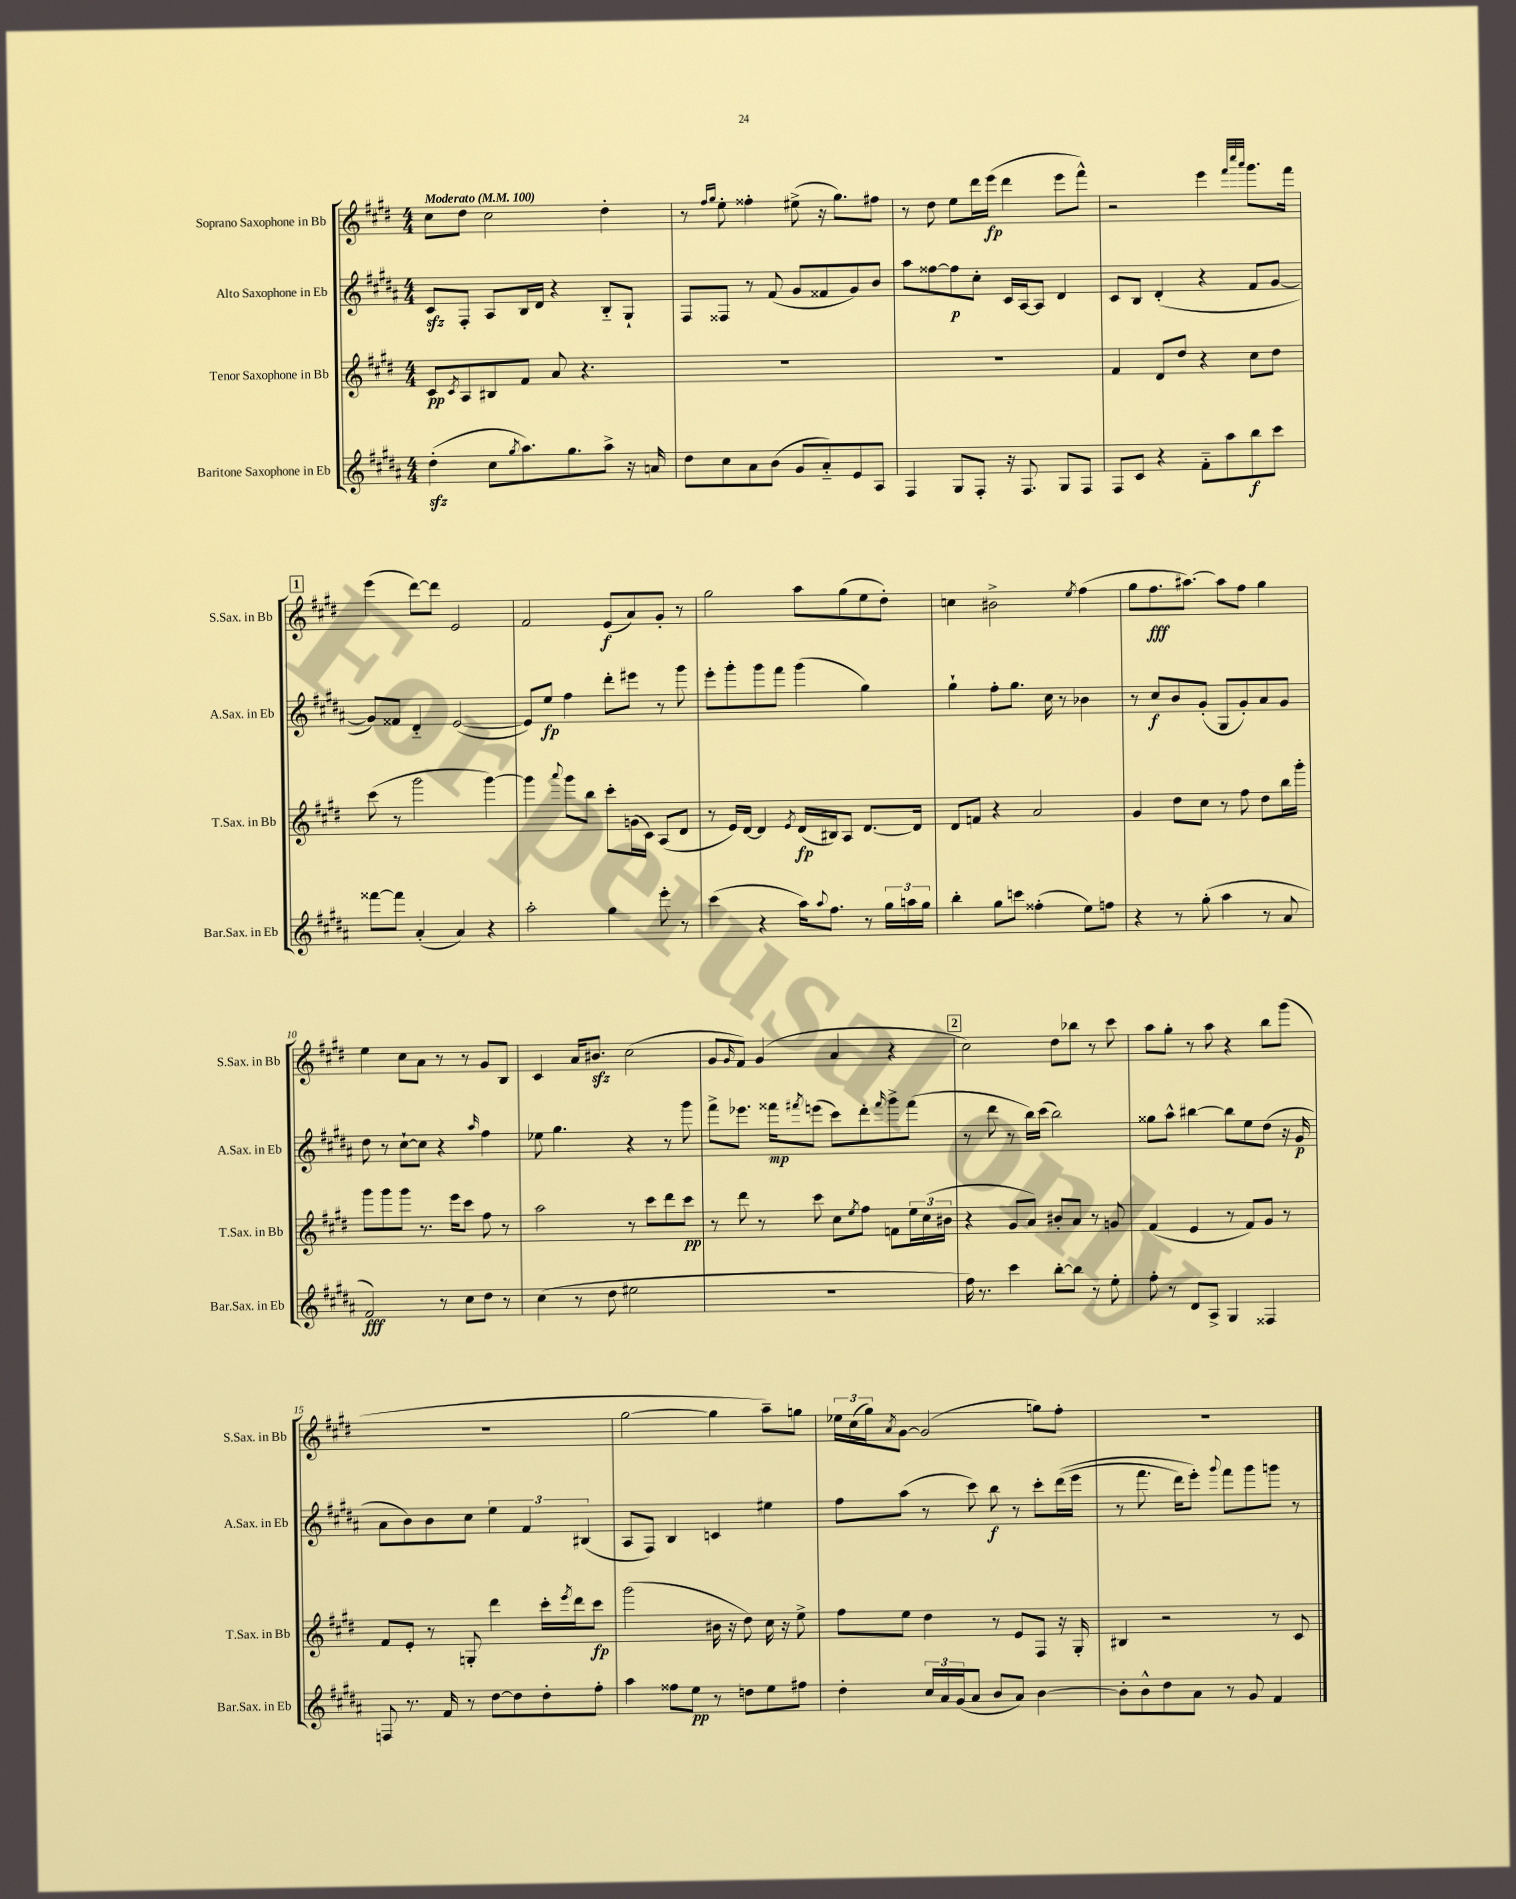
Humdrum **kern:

**kern	**dynam	**kern	**dynam	**kern	**dynam	**kern	**dynam
*part4	*part4	*part3	*part3	*part2	*part2	*part1	*part1
*staff4	*staff4	*staff3	*staff3	*staff2	*staff2	*staff1	*staff1
*I"Baritone Saxophone in Eb	*	*I"Tenor Saxophone in Bb	*	*I"Alto Saxophone in Eb	*	*I"Soprano Saxophone in Bb	*
*I'Bar.Sax. in Eb	*	*I'T.Sax. in Bb	*	*I'A.Sax. in Eb	*	*I'S.Sax. in Bb	*
*clefG2	*	*clefG2	*	*clefG2	*	*clefG2	*
*k[f#c#g#d#a#]	*	*k[f#c#g#d#]	*	*k[f#c#g#d#a#]	*	*k[f#c#g#d#]	*
*M4/4	*	*M4/4	*	*M4/4	*	*M4/4	*
*MM100	*	*MM100	*	*MM100	*	*MM100	*
=1	=1	=1	=1	=1	=1	=1	=1
!	!	!	!	!	!	!LO:TX:a:B:t=Moderato	!
(4dd#zz'\	.	8c#/L	pp	8c#zz/L	.	8cc#\L	.
.	.	8qc#/	.	.	.	.	.
.	.	8A/	.	8F#'/J	.	8dd#\J	.
8cc#\L	.	8B#X/	.	8A#/L	.	2cc#\	.
8qgg#/	.	.	.	.	.	.	.
8.aa#\)	.	8f#/J	.	16B/L	.	.	.
.	.	.	.	16d#/JJ	.	.	.
.	.	8a/	.	4r	.	.	.
8.gg#\	.	.	.	.	.	.	.
.	.	4.r	.	.	.	.	.
8aa#^\J	.	.	.	8B/L	.	4dd#'\	.
16r	.	.	.	8G#`/J	.	.	.
16an/	.	.	.	.	.	.	.
=2	=2	=2	=2	=2	=2	=2	=2
8dd#\L	.	1r	.	8F#/L	.	8r	.
.	.	.	.	.	.	16qqff#/LL	.
.	.	.	.	.	.	16qqgg#/JJ	.
8cc#\	.	.	.	8F##X/J	.	8ee'\	.
8a#\	.	.	.	8r	.	4ff##X'\	.
(8b\J	.	.	.	(8f#/	.	.	.
8g#/L	.	.	.	8g#/L	.	(8ee#X^\	.
8a#/)	.	.	.	8f##X/	.	16r	.
.	.	.	.	.	.	8.gg#\L)	.
8e/	.	.	.	8g#/)	.	.	.
8A#/J	.	.	.	8b/J	.	8ff#X\J	.
=3	=3	=3	=3	=3	=3	=3	=3
4F#/	.	1r	.	8aa#\L	.	8r	.
.	.	.	.	[8ff##X\	.	8dd#\	.
8G#/L	.	.	.	8ff##\]	p	8ee\L	.
8F#'/J	.	.	.	8cc#'\J	.	16ddd#\L	.
.	.	.	.	.	.	(16eee\JJ	fp
16r	.	.	.	16c#/LL	.	4ddd#\	.
8.F#/	.	.	.	[16A#/J	.	.	.
.	.	.	.	8A#/J]	.	.	.
8G#/L	.	.	.	4d#/	.	8eee\L	.
8F#/J	.	.	.	.	.	8fff#^^\J)	.
=4	=4	=4	=4	=4	=4	=4	=4
8F#/L	.	4f#/	.	8c#/L	.	2r	.
8c#/J	.	.	.	8B/J	.	.	.
4r	.	8d#/L	.	(4d#'/	.	.	.
.	.	8dd#/J	.	.	.	.	.
8f#\L	.	4r	.	4r	.	4eee\	.
8aa#\	.	.	.	.	.	.	.
.	.	.	.	.	.	32qqfff#/LLL	.
.	.	.	.	.	.	32qqcccc#/	.
.	.	.	.	.	.	32qqaaa/JJJ	.
8bb\	f	8cc#\L	.	8f#/L	.	8.ggg#\L	.
8ccc#\J	.	8dd#\J	.	[8g#/J	.	.	.
.	.	.	.	.	.	16fff#\Jk	.
!!LO:LB:g=z
!!LO:REH:place=s1:t=1
=5	=5	=5	=5	=5	=5	=5	=5
[8fff##X\L	.	(8ccc#\	.	8g#/L])	.	(4eee\	.
8fff##\J]	.	8r	.	8f##X/J	.	.	.
(4a#'/	.	2ggg#\	.	4d#/	.	[8ddd#\L)	.
.	.	.	.	.	.	8ddd#\J]	.
4a#/)	.	.	.	([2e/	.	2e/	.
4r	.	[4ggg#\)	.	.	.	.	.
=6	=6	=6	=6	=6	=6	=6	=6
2aa#'\	.	4ggg#\]	.	8e/L])	.	2f#/	.
.	.	.	.	8ee/J	fp	.	.
.	.	8qqaaa/	.	.	.	.	.
.	.	8ggg#\L	.	4ff#\	.	.	.
.	.	8bb\J	.	.	.	.	.
4gg#\	.	8ccc#'\L	.	8ddd#'\L	.	(8e/L	f
.	.	(16gn\L	.	8eee#X\J	.	8a/)	.
.	.	16c#\JJ)	.	.	.	.	.
8eee'\	.	(8A/L	.	8r	.	8g#'/J	.
8r	.	8d#/J	.	8ggg#\	.	8r	.
=7	=7	=7	=7	=7	=7	=7	=7
(4ccc#\	.	8r	.	8eee'\L	.	2gg#\	.
.	.	16e/LL)	.	8ggg#'\	.	.	.
.	.	[16d#/JJ	.	.	.	.	.
4r	.	4d#/]	.	8ggg#\	.	.	.
.	.	.	.	8fff#\J	.	.	.
.	.	8qe/	.	.	.	.	.
16aa#\KL)	.	(16d#/LL	fp	(4ggg#\	.	8aa\L	.
8qqaa#/	.	.	.	.	.	.	.
8.ff#\J	.	16B#X/J)	.	.	.	.	.
.	.	8A/J	.	.	.	(8gg#\	.
8r	.	[8.d#/L	.	4gg#\)	.	8ee\	.
24gg#\LL	.	.	.	.	.	8dd#'\J)	.
24aan\	.	.	.	.	.	.	.
.	.	16d#/Jk]	.	.	.	.	.
24gg#\JJ	.	.	.	.	.	.	.
=8	=8	=8	=8	=8	=8	=8	=8
4bb'\	.	8d#/L	.	4gg#`\	.	4ccn\	.
.	.	8fn/J	.	.	.	.	.
8gg#\L	.	4r	.	8ff#'\L	.	2b#X^\	.
8cccn\J	.	.	.	8.gg#\J	.	.	.
(4ff##X'\	.	2a/	.	.	.	.	.
.	.	.	.	16cc#\	.	.	.
.	.	.	.	8r	.	.	.
.	.	.	.	.	.	8qee/	.
8ee\L)	.	.	.	4b-X\	.	(4ff#\	.
8ffn\J	.	.	.	.	.	.	.
=9	=9	=9	=9	=9	=9	=9	=9
4r	.	4g#/	.	8r	.	8gg#\L	.
.	.	.	.	8cc#/L	f	8.ff#\	fff
8r	.	8dd#\L	.	8b/	.	.	.
.	.	.	.	.	.	[8.aa#X\J)	.
(8gg#'\	.	8cc#\J	.	(8g#'/J	.	.	.
4aa#\	.	8r	.	8G#/L	.	8aa#\L]	.
.	.	8ff#\	.	8g#'/)	.	8ff#\J	.
8r	.	8dd#\L	.	8a#/	.	4gg#\	.
8a#/	.	16bb\L	.	8g#/J	.	.	.
.	.	16ggg#'\JJ	.	.	.	.	.
!!LO:LB:g=z
=10	=10	=10	=10	=10	=10	=10	=10
2f#/)	fff	8ggg#\L	.	8dd#\	.	4ee\	.
.	.	8ggg#\	.	8r	.	.	.
.	.	8ggg#\J	.	[8cc#`\L	.	8cc#\L	.
.	.	8.r	.	8cc#\J]	.	8a\J	.
8r	.	.	.	4r	.	8r	.
.	.	16eee\KL	.	.	.	.	.
8cc#\L	.	8ccc#\J	.	.	.	8r	.
.	.	.	.	16qqaa#/	.	.	.
8dd#\J	.	8ff#\	.	4ff#\	.	8g#/L	.
8r	.	8r	.	.	.	8B/J	.
=11	=11	=11	=11	=11	=11	=11	=11
(4cc#\	.	2aa\	.	8ee-X\	.	4c#/	.
.	.	.	.	4.gg#\	.	.	.
8r	.	.	.	.	.	16a/KL	.
.	.	.	.	.	.	8.b#Xzz/J	.
8dd#\	.	.	.	.	.	.	.
2ee#X\	.	8r	.	4r	.	(2cc#\	.
.	.	8ccc#\L	.	.	.	.	.
.	.	8ddd#\	.	8r	.	.	.
.	.	8ccc#\J	pp	8ggg#\	.	.	.
=12	=12	=12	=12	=12	=12	=12	=12
1r	.	8r	.	8fff#^\L	.	8g#/L	.
.	.	.	.	.	.	16qqg#/	.
.	.	8ddd#\	.	8.eee-X\J	.	8f#/J)	.
.	.	8r	.	.	.	(4g#/	.
.	.	.	.	16fff##X\KL	mp	.	.
.	.	.	.	8qfff#X/	.	.	.
.	.	8ccc#\	.	(8eeen\J	.	.	.
.	.	8cc#\L	.	8ccc#\L)	.	4a/	.
.	.	8qee/	.	.	.	.	.
.	.	8ff#\J	.	8ddd#'\	.	.	.
.	.	.	.	16qqfff#/	.	.	.
.	.	8fn\L	.	8ggg#^\	.	4r	.
.	.	24ee\L	.	(8fff#\J	.	.	.
.	.	(24cc#\	.	.	.	.	.
.	.	24b#X\JJ	.	.	.	.	.
!!LO:REH:place=s1:t=2
=13	=13	=13	=13	=13	=13	=13	=13
16ff#\)	.	4r	.	8r	.	2cc#\)	.
8.r	.	.	.	.	.	.	.
.	.	.	.	8ddd#\	.	.	.
4ccc#\	.	8g#/L	.	8r	.	.	.
.	.	8a/J)	.	16bb\LL)	.	.	.
.	.	.	.	(16ccc#\JJ	.	.	.
[8bb'\L	.	8b#X'/L	.	2bb\)	.	8dd#\L	.
8bb\J]	.	8a/J	.	.	.	8bb-X\J	.
8r	.	8r	.	.	.	8r	.
8ee'\	.	8gn/	.	.	.	8ccc#\	.
=14	=14	=14	=14	=14	=14	=14	=14
8ff#'\	.	(4f#/	.	8gg##X\L	.	8aa\L	.
8r	.	.	.	8aa#^^\J	.	8gg#'\J	.
8d#/L	.	4e/	.	[4bb#X\	.	8r	.
8A#^/J	.	.	.	.	.	8aa\	.
4G#/	.	8r	.	8bb#\L]	.	4r	.
.	.	8f#/L)	.	8ee\	.	.	.
4F##X/	.	8g#/J	.	(8dd#\J	.	8bb\L	.
.	.	8r	.	16r	.	(8ggg#\J	.
.	.	.	.	16g#/	p	.	.
!!LO:LB:g=z
=15	=15	=15	=15	=15	=15	=15	=15
8Fn/	.	8f#/L	.	8a#\L	.	1r	.
8.r	.	8e'/J	.	8b\)	.	.	.
.	.	8r	.	8b\	.	.	.
16f#/	.	.	.	.	.	.	.
8r	.	8Gn'/	.	8cc#\J	.	.	.
[8dd#\L	.	4ddd#\	.	6ee\	.	.	.
8dd#\]	.	.	.	.	.	.	.
.	.	.	.	6f#/	.	.	.
8dd#'\	.	16ccc#'\LL	.	.	.	.	.
.	.	8qeee/	.	.	.	.	.
.	.	16ddd#\J	.	.	.	.	.
.	.	.	.	(6B#X/	.	.	.
8ff#'\J	.	8ccc#\J	fp	.	.	.	.
=16	=16	=16	=16	=16	=16	=16	=16
4aa#\	.	(2ggg#\	.	8A#/L	.	[2gg#\	.
.	.	.	.	8F#/J)	.	.	.
8ff##X\L	.	.	.	4B/	.	.	.
8ee\J	pp	.	.	.	.	.	.
8r	.	16b#X\	.	4cn/	.	4gg#\]	.
.	.	16r	.	.	.	.	.
8ddn\L	.	8dd#\)	.	.	.	.	.
8ee\	.	16cc#\	.	4ee#X\	.	8aa~\L)	.
.	.	16r	.	.	.	.	.
8ff#X\J	.	8ee^\	.	.	.	8ggn\J	.
=17	=17	=17	=17	=17	=17	=17	=17
4dd#'\	.	8ff#\L	.	8ff#\L	.	24ee-X\LL	.
.	.	.	.	.	.	(24cc#\	.
.	.	.	.	.	.	24gg#\J)	.
.	.	.	.	.	.	8qa/	.
.	.	8ee\J	.	(8aa#\J	.	[8g#\J	.
24cc#/LL	.	4dd#\	.	8r	.	(2g#/]	.
24a#/	.	.	.	.	.	.	.
(24g#/J	.	.	.	.	.	.	.
8a#/J	.	.	.	8ccc#\)	.	.	.
8b/L	.	8r	.	8bb\	f	.	.
8a#/J)	.	8e/L	.	8r	.	.	.
[4b\	.	8F#/J	.	8ccc#'\L	.	8ggn\L)	.
.	.	16r	.	((16ddd#\L	.	8ff#'\J	.
.	.	16G#'/	.	16eee\JJ	.	.	.
=18	=18	=18	=18	=18	=18	=18	=18
8b'\L]	.	4B#X/	.	8r	.	1r	.
8b^^\	.	.	.	8.fff#\	.	.	.
8dd#\	.	2r	.	.	.	.	.
.	.	.	.	16ddd#\KL)	.	.	.
8a#\J	.	.	.	8eee'\J)	.	.	.
.	.	.	.	8qqggg#/	.	.	.
8r	.	.	.	8fff#\L	.	.	.
8g#/	.	.	.	8ggg#\	.	.	.
4f#/	.	8r	.	8gggn\J	.	.	.
.	.	8c#/	.	8r	.	.	.
==	==	==	==	==	==	==	==
*-	*-	*-	*-	*-	*-	*-	*-
